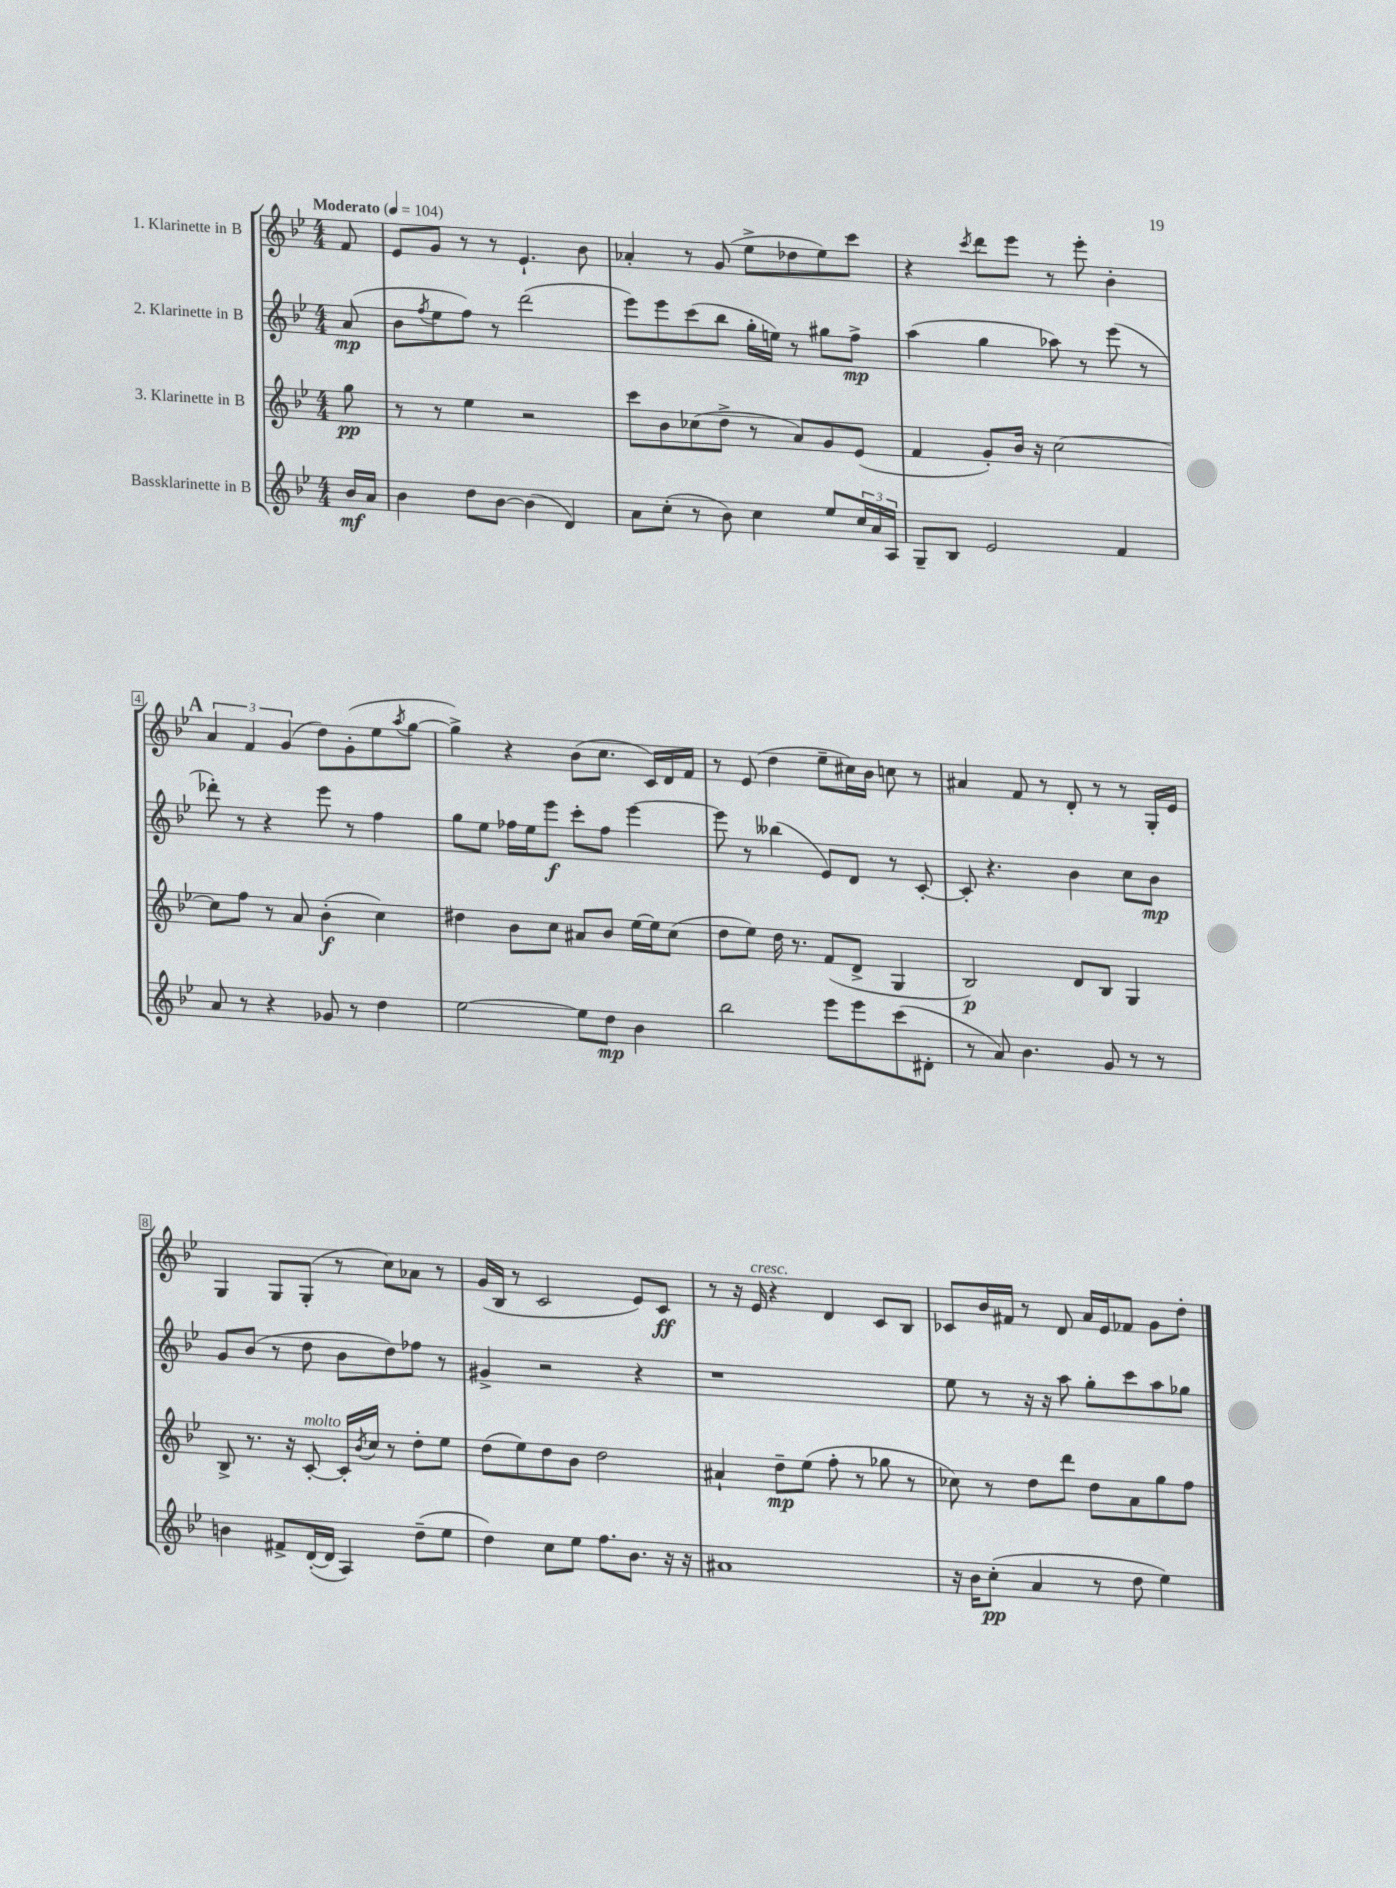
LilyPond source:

<<
\new StaffGroup <<
\new Staff = "s0" \with { instrumentName = "1. Klarinette in B" } {
    \clef treble \key bes \major \numericTimeSignature \time 4/4 \partial 8 \tempo "Moderato" 4 = 104
    f'8 |
    ees'8 g'8 r8 r8 ees'4.-! bes'8 |
    aes'4-. r8 g'8( ees''8-> des''8 ees''8) c'''8 |
    r4 \acciaccatura { c'''8 } d'''8 ees'''8 r8 ees'''8-. bes'4-. |
    \mark \markup { \bold "A" } \tuplet 3/2 { a'4 f'4 g'4( } d''8) g'8-.( ees''8 \acciaccatura { a''8 } g''8~ |
    g''4->) r4 bes'8( c''8. c'16) d'16 f'16 |
    r8 ees'8( d''4 ees''8-- cis''16) bes'16 c''8 r8 |
    ais'4 f'8 r8 d'8-. r8 r8 g16-. ees'16 |
    g4 g8 g8-.( r8 c''8) aes'8 r8 |
    g'16( bes16 r8 c'2 ees'8) c'8\ff |
    r8 r16 ees'16^\markup { \italic "cresc." } r4 d'4 c'8 bes8 |
    ces'8 bes'16 fis'16 r8 d'8 a'16 ees'16 fes'8 g'8 d''8-. \bar "|." |
}
\new Staff = "s1" \with { instrumentName = "2. Klarinette in B" } {
    \clef treble \key bes \major \numericTimeSignature \time 4/4 \partial 8
    a'8\mp( |
    bes'8 \acciaccatura { f''8 } ees''8 f''8) r8 d'''2( |
    ees'''8) ees'''8 c'''8( bes''8 g''16-. e''16) r8 gis''8 f''8->\mp |
    a''4( g''4 aes''8) r8 ees'''8( r8 |
    \mark \markup { \bold "A" } des'''8-.) r8 r4 ees'''8 r8 f''4 |
    g''8 ees''8 fes''16 ees''16 ees'''8\f c'''8-. fes''8 ees'''4~ |
    ees'''8 r8 beses''4( ees'8) d'8 r8 c'8~-. |
    c'8-. r4. bes'4 c''8 bes'8\mp |
    g'8 bes'8( r8 d''8 bes'8 d''8) fes''8 r8 |
    gis'4-> r2 r4 |
    r1 |
    ees''8 r8 r16 r16 a''8 g''8-. c'''8 a''8 ges''8 \bar "|." |
}
\new Staff = "s2" \with { instrumentName = "3. Klarinette in B" } {
    \clef treble \key bes \major \numericTimeSignature \time 4/4 \partial 8
    g''8\pp |
    r8 r8 ees''4 r2 |
    c'''8 bes'8 ces''8( d''8-> r8 a'8) g'8 ees'8( |
    f'4 g'8-.) bes'16 r16 c''2~ |
    \mark \markup { \bold "A" } c''8 f''8 r8 a'8 bes'4-.\f( c''4) |
    dis''4 bes'8 c''8 ais'8 bes'8 ees''16~ ees''16 c''8( |
    d''8 ees''8) d''16 r8. f'8( d'8-> g4 |
    bes2\p) d'8 bes8 g4 |
    bes8-> r8. r16 c'8~-.^\markup { \italic "molto" } c'16-. \acciaccatura { bes'8 } c''16 r8 d''8-. ees''8 |
    d''8( ees''8) d''8 bes'8 d''2 |
    ais'4-! d''8--\mp ees''8( f''8-. r8 ges''8 r8 |
    ces''8) r8 d''8 d'''8 d''8 a'8 g''8 f''8 \bar "|." |
}
\new Staff = "s3" \with { instrumentName = "Bassklarinette in B" } {
    \clef treble \key bes \major \numericTimeSignature \time 4/4 \partial 8
    bes'16\mf a'16 |
    bes'4 d''8 bes'8~ bes'4( d'4) |
    a'8 c''8-.( r8 bes'8) c''4 ees''8 \tuplet 3/2 { c''16 a'16 a16 } |
    g8-- bes8 ees'2 f'4 |
    \mark \markup { \bold "A" } a'8 r8 r4 ges'8 r8 d''4 |
    ees''2~ ees''8 d''8\mp bes'4 |
    bes''2 ees'''8 ees'''8 c'''8( dis'8-. |
    r8 a'8) bes'4. g'8 r8 r8 |
    b'4 fis'8-> d'16~-.( d'16 a4) d''8--( ees''8 |
    d''4) c''8 ees''8 f''8. bes'8. r16 r16 |
    ais'1 |
    r16 bes'16 c''8-.\pp( a'4 r8 d''8 ees''4) \bar "|." |
}
>>
>>
\layout { \context { \Score \override BarNumber.stencil = #(make-stencil-boxer 0.1 0.3 ly:text-interface::print) } }
